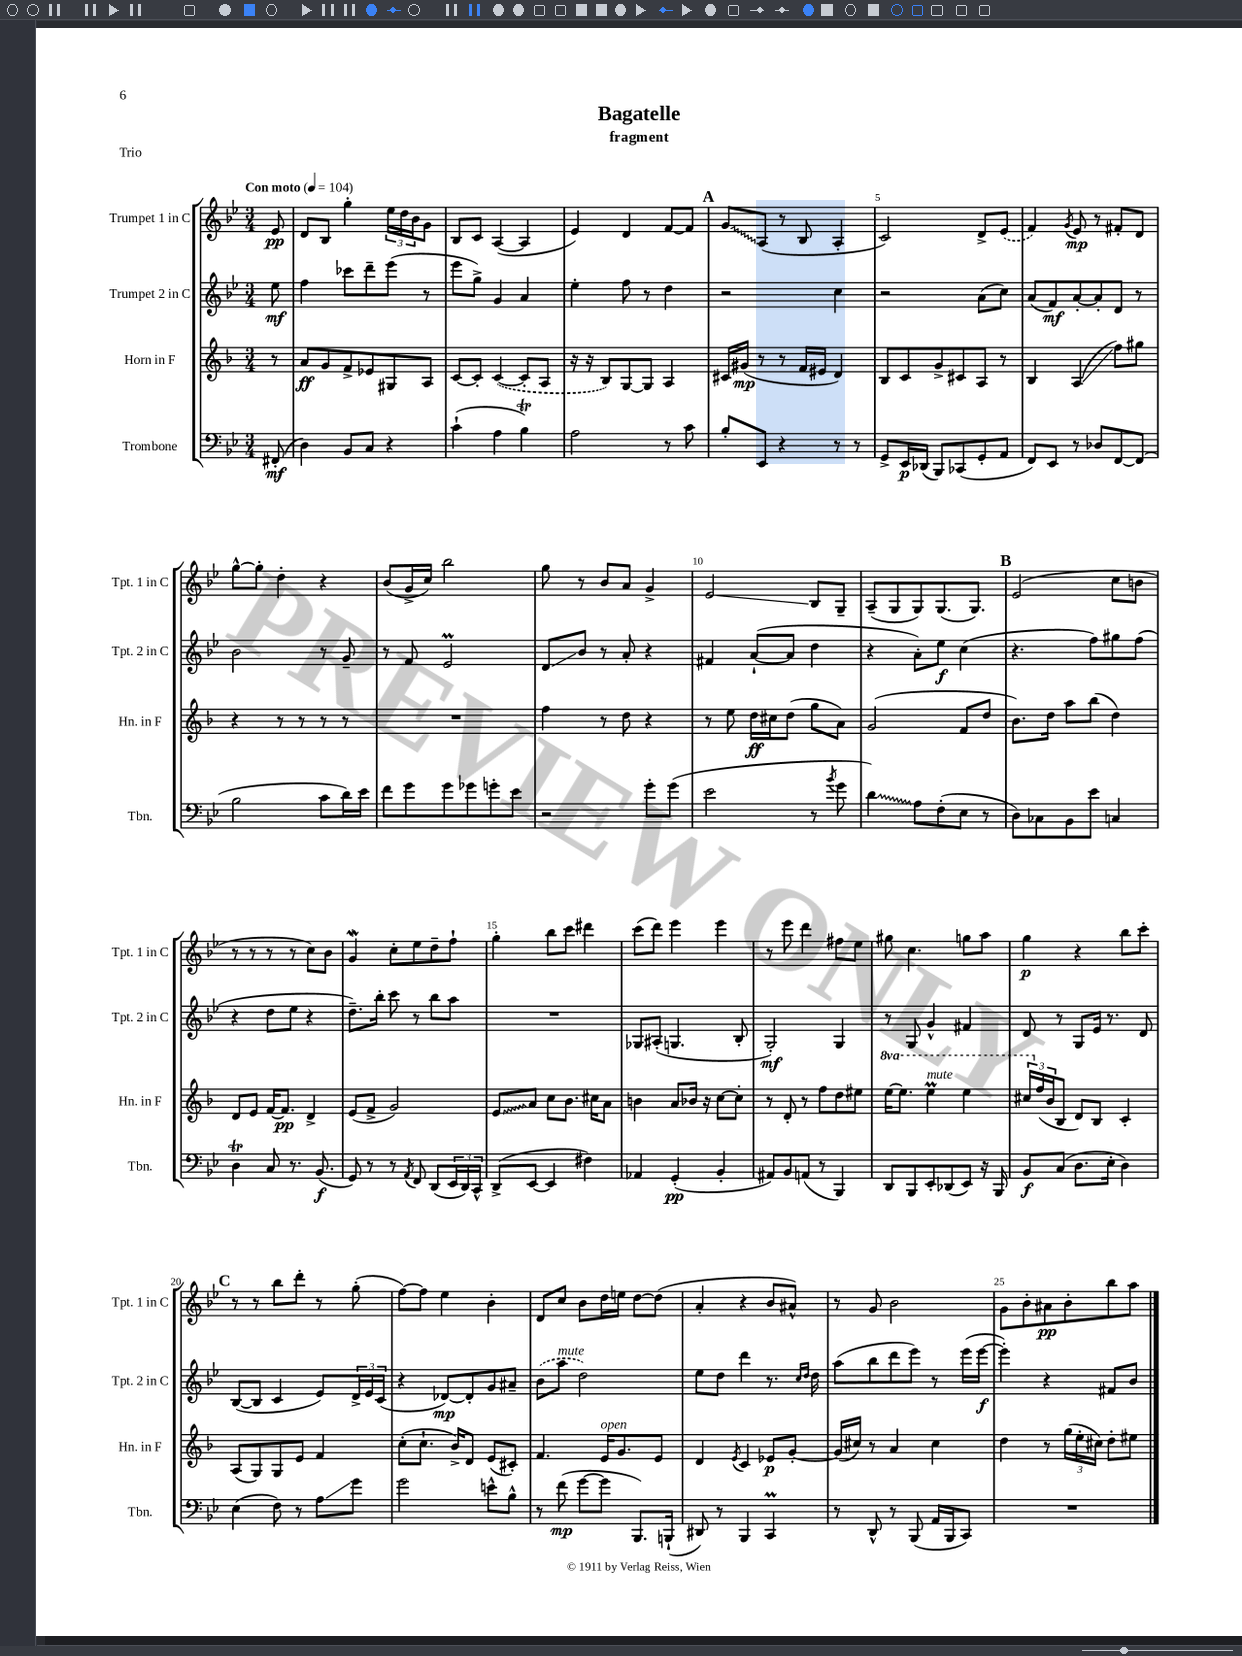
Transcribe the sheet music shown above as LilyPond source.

\header { title = "Bagatelle" subtitle = "fragment" piece = "Trio" }
<<
\new StaffGroup <<
\new Staff = "s0" \with { instrumentName = "Trumpet 1 in C" shortInstrumentName = "Tpt. 1 in C" } {
    \clef treble \key bes \major \numericTimeSignature \time 3/4 \partial 8 \tempo "Con moto" 4 = 104
    ees'8\pp |
    d'8 bes8 g''4-. \tuplet 3/2 { ees''16 d''16 bes'16 } g'8 |
    bes8 c'8 a4~( a4 |
    ees'4) d'4 f'8~ f'8 |
    \mark \markup { \bold "A" } \once \override Glissando.style = #'zigzag g'8\glissando a8( r8 bes8 a4-. |
    c'2) d'8-> \once \slurDashed ees'8( |
    f'4) \acciaccatura { g'8 } ees'8\mp r8 fis'8-. d'8 |
    g''8~-^ g''8-. d''4-. r4 |
    bes'8( g'16-> c''16) bes''2 |
    g''8 r8 bes'8 a'8 g'4-> |
    ees'2\glissando bes8 g8-- |
    a8--( g8 g8) g8.( g8.) |
    \mark \markup { \bold "B" } ees'2( c''8 b'8 |
    r8 r8 r8 r8 c''8) bes'8 |
    g'4\mordent c''8-. ees''8 d''8-- f''8-! |
    g''4-. bes''8 c'''8 dis'''4 |
    c'''8( d'''8) ees'''4 ees'''4 |
    r8 ees'''8 d'''4 fis''8 ees''8 |
    gis''8 c''4. g''8 a''8 |
    g''4\p r4 bes''8 c'''8-. |
    \mark \markup { \bold "C" } r8 r8 bes''8 d'''8-. r8 g''8-.( |
    f''8~) f''8 ees''4 bes'4-. |
    d'8 c''8 bes'8 d''16 e''16 d''8~ d''8( |
    a'4-. r4 bes'8 ais'8-^) |
    r8 g'8 bes'2 |
    g'8 bes'8-. ais'8\pp bes'8-. bes''8 a''8 \bar "|." |
}
\new Staff = "s1" \with { instrumentName = "Trumpet 2 in C" shortInstrumentName = "Tpt. 2 in C" } {
    \clef treble \key bes \major \numericTimeSignature \time 3/4 \partial 8
    ees''8\mf |
    f''4 ces'''8 d'''8-- ees'''8( r8 |
    ees'''8 g''8->) g'4 a'4 |
    ees''4-. f''8 r8 d''4 |
    \mark \markup { \bold "A" } r2 c''4 |
    r2 a'8( c''8) |
    a'8( f'8\mf) a'8~-. a'8-. d'8 r8 |
    bes'2 r8 g'8-- |
    r8 f'8 ees'2\prall |
    d'8\glissando bes'8 r8 a'8-. r4 |
    fis'4 a'8~-!( a'8 d''4 |
    r4 a'8-.) ees''8\f c''4( |
    \mark \markup { \bold "B" } r4. f''8) gis''8 f''8( |
    r4 d''8 ees''8 r4 |
    d''8.--) bes''16-. c'''8 r8 bes''8 a''8 |
    R2. |
    ges8 ais8-.( g4. bes8-. |
    g2-.\mf) g4 |
    r8 g8 g'4-^ fis'4 |
    d'8 r8 g8 ees'16 r8. d'8 |
    \mark \markup { \bold "C" } bes8~( bes8 c'4 ees'8) \tuplet 3/2 { d'16-> ees'16 c'16( } |
    r4 des'8~\mp) des'8-. g'8 ais'8-- |
    \once \slurDashed bes'8( a''8^\markup { \italic "mute" } d''2) |
    ees''8 d''8 d'''4 r8. \grace { c''16 d''16 } d''16 |
    a''8( bes''8 d'''8 ees'''8) r8 ees'''16( ees'''16~\f |
    ees'''4-.) r4 fis'8 bes'8 \bar "|." |
}
\new Staff = "s2" \with { instrumentName = "Horn in F" shortInstrumentName = "Hn. in F" } {
    \clef treble \key f \major \numericTimeSignature \time 3/4 \set Staff.ottavationMarkups = #ottavation-simple-ordinals \partial 8
    r8 |
    a'8\ff g'8 f'8-> ees'8 gis8 a8 |
    c'8~ c'8-. \once \slurDashed c'4~( c'8-. a8 |
    r16 r16 bes8) g8~ g8 a4 |
    \mark \markup { \bold "A" } cis'16 gis'16\mp( r8 r8 f'16 eis'16 d'4) |
    bes8 c'8 g'8-> cis'8 a8 r8 |
    bes4 a4\glissando( f''8) gis''8 |
    r4 r8 r8 r8 r8 |
    R2. |
    f''4 r8 d''8 r4 |
    r8 e''8 d''16\ff cis''16 d''8( g''8 a'8) |
    g'2( f'8 d''8 |
    \mark \markup { \bold "B" } bes'8.) d''16 a''8 bes''8( d''4) |
    d'8 e'8 f'16~ f'8.\pp d'4-> |
    e'8( f'8-> g'2) |
    \once \override Glissando.style = #'zigzag e'8\glissando a'8 c''8 bes'8. cis''16 a'8 |
    b'4 a'8 bes'16 r16 c''8~ c''8-. |
    r8 d'8-. r8 f''8 d''8 eis''8 |
    \ottava #1 e'''16~ e'''8. e'''4\prall^\markup { \italic "mute" } e'''4 |
    \tuplet 3/2 { cis'''16 \ottava #0 f''16( bes'16 } bes8 d'8) bes8 c'4-. |
    \mark \markup { \bold "C" } a8( g8) g8 e'8 f'4 |
    c''8-.( c''8.-! bes'16->) d'8 e'8( cis'8-.) |
    f'4. e'16^\markup { \italic "open" } g'8. e'8 |
    d'4 \acciaccatura { e'8 } c'4 ees'8\p g'8~-. |
    g'16( cis''16) r8 a'4 cis''4 |
    d''4 r8 \tuplet 3/2 { g''16( e''16-. cis''16) } d''8-. eis''8 \bar "|." |
}
\new Staff = "s3" \with { instrumentName = "Trombone" shortInstrumentName = "Tbn." } {
    \clef bass \key bes \major \numericTimeSignature \time 3/4 \partial 8
    fis,8-.\mf( |
    d4) bes,8 c8 r4 |
    c'4-!( a4 bes4\trill) |
    a2 r8 c'8 |
    \mark \markup { \bold "A" } bes8-. ees,8 r4 r8 r8 |
    g,8-> ees,16\p des,16( bes,,8) ces,8( g,8-. a,8 |
    f,8) ees,8 r8 des8 f,8~ f,8( |
    bes2 c'8 d'16) ees'16 |
    f'8 g'8 g'8 ges'8 g'8-. ees'8 |
    r2 g'8-. g'8( |
    ees'2 r8 \acciaccatura { bes'8 } g'8 |
    \once \override Glissando.style = #'zigzag d'4\glissando) a8 f8-.( ees8 r8 |
    \mark \markup { \bold "B" } d8) ces8 bes,8 ees'8 c4 |
    d4\trill c8 r8. bes,8.\f( |
    g,8) r8 r8 \acciaccatura { a,8 } f,8 d,8( \tuplet 3/2 { ees,16 d,16) c,16-^ } |
    d,8->( ees,8~ ees,4 fis4) |
    aes,4 g,4-.\pp( bes,4-. |
    ais,8) bes,8 a,8( r8 bes,,4) |
    d,8 bes,,8 ees,8-. des,8( ees,8) r16 bes,,16 |
    bes,8\f c8( d8. ees16-. d4) |
    \mark \markup { \bold "C" } ees4( f8) r8 a8\glissando g'8 |
    g'2 e'8-^ bes8-^ |
    r8 f'8\mp( g'8~ g'8 bes,,8.) b,,16-!( |
    dis,8) r8 bes,,4 c,4\prall |
    r8 d,8-^ r8 bes,,8( a,16 bes,,16 c,8) |
    R2. \bar "|." |
}
>>
>>
\layout { \context { \Score \override BarNumber.break-visibility = ##(#f #t #t) barNumberVisibility = #(every-nth-bar-number-visible 5) } }
